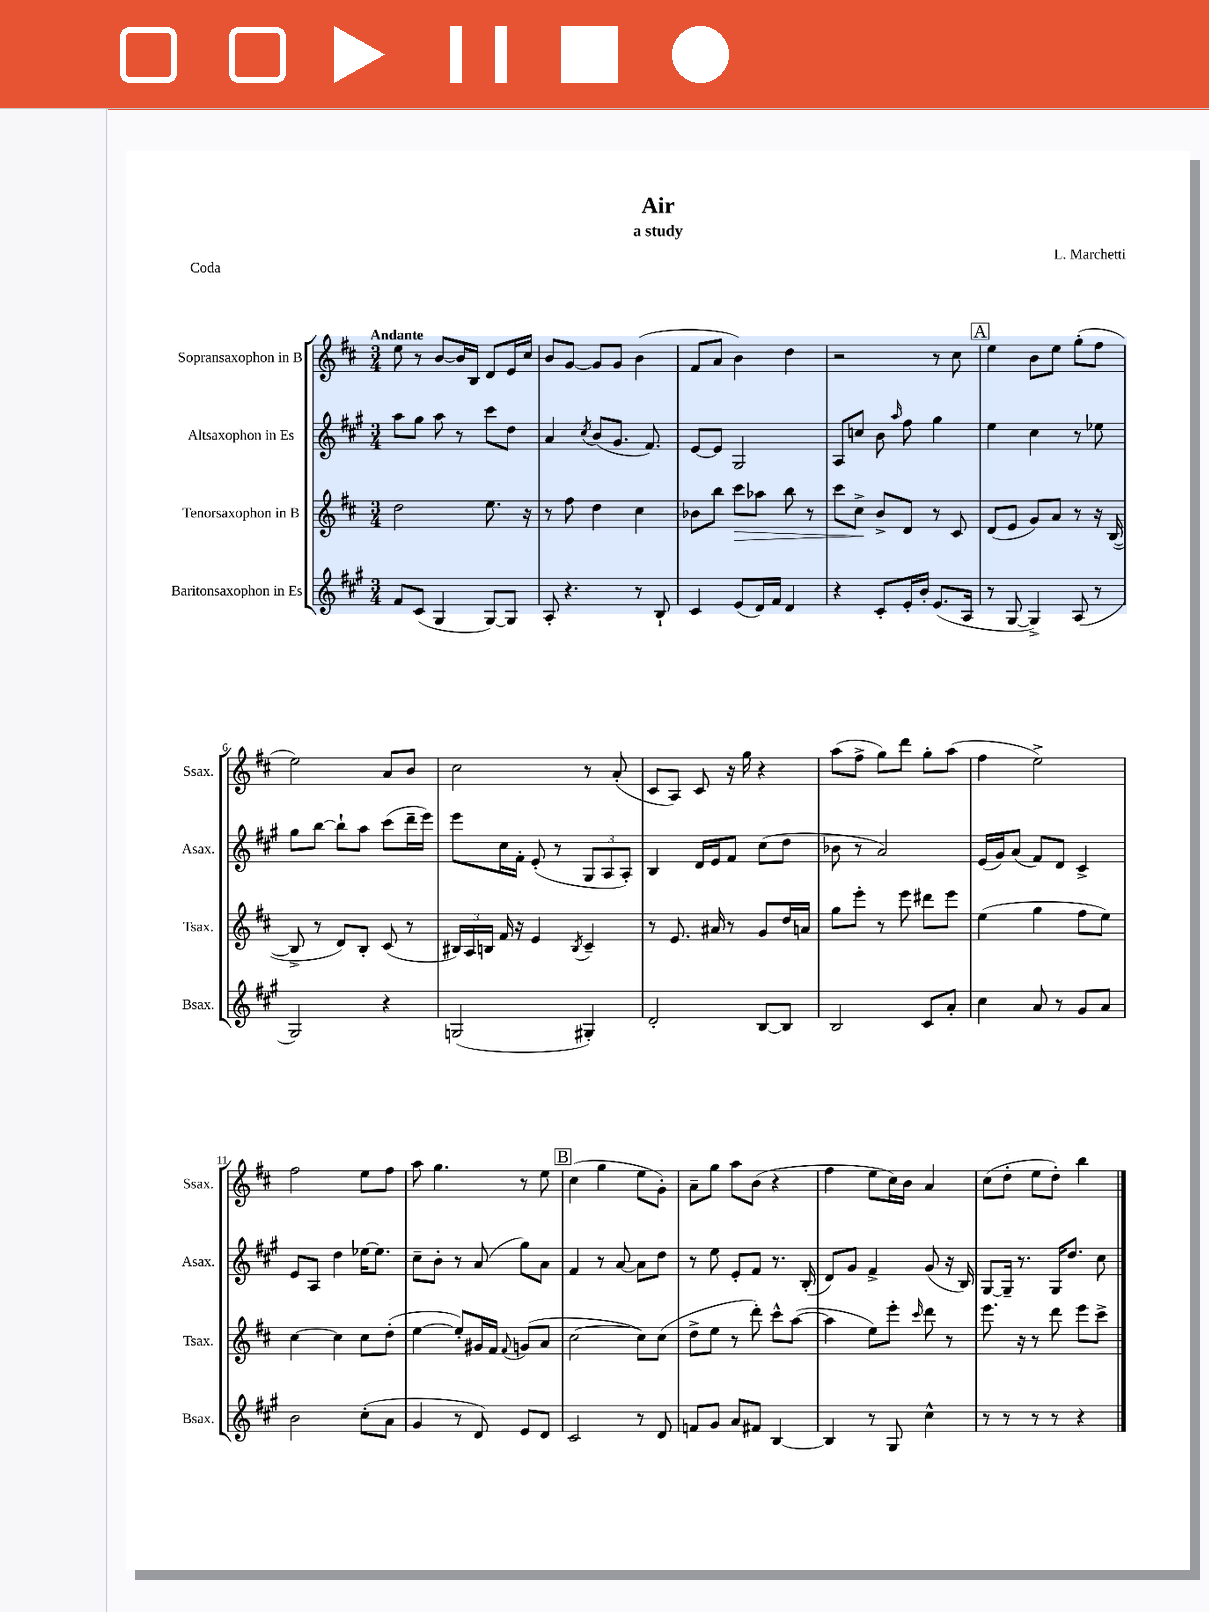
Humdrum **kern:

**kern	**kern	**kern	**kern
*staff4	*staff3	*staff2	*staff1
*clefG2	*clefG2	*clefG2	*clefG2
*k[f#c#g#]	*k[f#c#]	*k[f#c#g#]	*k[f#c#]
*M3/4	*M3/4	*M3/4	*M3/4
8f#	2dd	8aa	8ee
(8c#	.	8gg#	8r
4G#	.	8aa	[8b
.	.	8r	16b]
.	.	.	16B
[8G#)	8.ee	8ccc#	8d
8G#]	.	8dd	16e
.	16r	.	16cc#
=	=	=	=
8A'	8r	4a	8b
4.r	8ff#	.	[8g
.	.	8qcc#	.
.	4dd	(8b	8g]
.	.	8.g#	8g
8r	4cc#	.	(4b
.	.	8.f#)	.
8B`	.	.	.
=	=	=	=
4c#	8b-	[8e	8f#
.	8bb	8e]	8a
(8e	8ccc#	2G#	4b)
16d)	8aa-	.	.
16f#	.	.	.
4d	8bb	.	4dd
.	8r	.	.
=	=	=	=
4r	8ccc#	8A	2r
.	8cc#^	8cc	.
8c#'	8b^	8b	.
.	.	16qqaa	.
16e'	8d	8ff#	.
16b'	.	.	.
(8.e	8r	4gg#	8r
.	8c#	.	8cc#
16A	.	.	.
=	=	=	=
8r	(8d	4ee	4ee
[8G#	8e	.	.
4G#^])	8g)	4cc#	8b
.	8a	.	8ee
(8A	8r	8r	(8gg'
8r	16r	8ee-	8ff#
.	([16B	.	.
=	=	=	=
2G#)	8B^]	8gg#	2ee)
.	8r	[8bb	.
.	8d)	8bb`]	.
.	8B'	8aa	.
4r	(8c#	(8ccc#	8a
.	8r	16ddd~	8b
.	.	16eee)	.
=	=	=	=
(2G	24B#)	8eee	2cc#
.	24A	.	.
.	24B	.	.
.	16f#	16cc#	.
.	16r	16f#'	.
.	4e	(8e'	.
.	.	8r	.
.	8qB	.	.
4G#')	4c#~	12G#	8r
.	.	12A	.
.	.	.	(8a'
.	.	12A')	.
=	=	=	=
2d'	8r	4B	8c#
.	8.e	.	8A)
.	.	16d	8c#
.	16a#	16e	.
.	8r	8f#	16r
.	.	.	16gg
[8B	8g	(8cc#	4r
8B]	16dd	8dd	.
.	16a	.	.
=	=	=	=
2B	8gg	8b-	(8aa
.	8eee'	8r	8ff#^
.	8r	2a)	8gg)
.	8eee	.	8ddd
8c#	8ddd#	.	8gg'
8a'	8eee	.	(8aa
=	=	=	=
4cc#	(4ee	(16e	4ff#
.	.	16g#)	.
.	.	(8a	.
8a	4gg	8f#)	2ee^)
8r	.	8d	.
8g#	8ff#	4c#^	.
8a	8ee)	.	.
=	=	=	=
2b	[4cc#	8e	2ff#
.	.	8A	.
.	4cc#]	4dd	.
(8cc#'	8cc#	[16ee-	8ee
.	.	8.ee-]	.
8a	(8dd'	.	8ff#
=	=	=	=
4g#	[4ee	8cc#~	8aa
.	.	8b'	4.gg
8r	8ee'])	8r	.
8d)	16g#	(8a	.
.	16f#	.	.
.	8qqf#	.	.
8e	(8g	8gg#)	8r
8d	8a	8a	8ee
=	=	=	=
2c#	[2cc#	4f#	(4cc#
.	.	8r	4gg
.	.	[8a	.
8r	8cc#])	8a]	8ee
8d	(8cc#	8dd	8g')
=	=	=	=
8f	8dd^	8r	8a~
8g#	8ee	8ee	8gg
8a	8r	8e'	8aa
8f#	8ddd')	8f#	(8b
[4B	8ccc#^^	8.r	4r
.	([8aa	.	.
.	.	(16B'	.
=	=	=	=
4B]	4aa]	8d)	4ff#
.	.	8g#	.
8r	8ee)	4f#^	8ee
8G#	8eee'	.	16cc#)
.	.	.	16b
.	16qqccc#	.	.
4cc#^^	8ddd	(8g#	4a
.	8r	16r	.
.	.	16B)	.
=	=	=	=
8r	8.eee	[8G#	(8cc#
8r	.	16G#~]	8dd'
.	16r	8.r	.
8r	8r	.	8ee
8r	8ddd	16G#	8dd')
.	.	8.dd	.
4r	8eee	.	4bb
.	8ccc#^	8cc#	.
==	==	==	==
*-	*-	*-	*-
